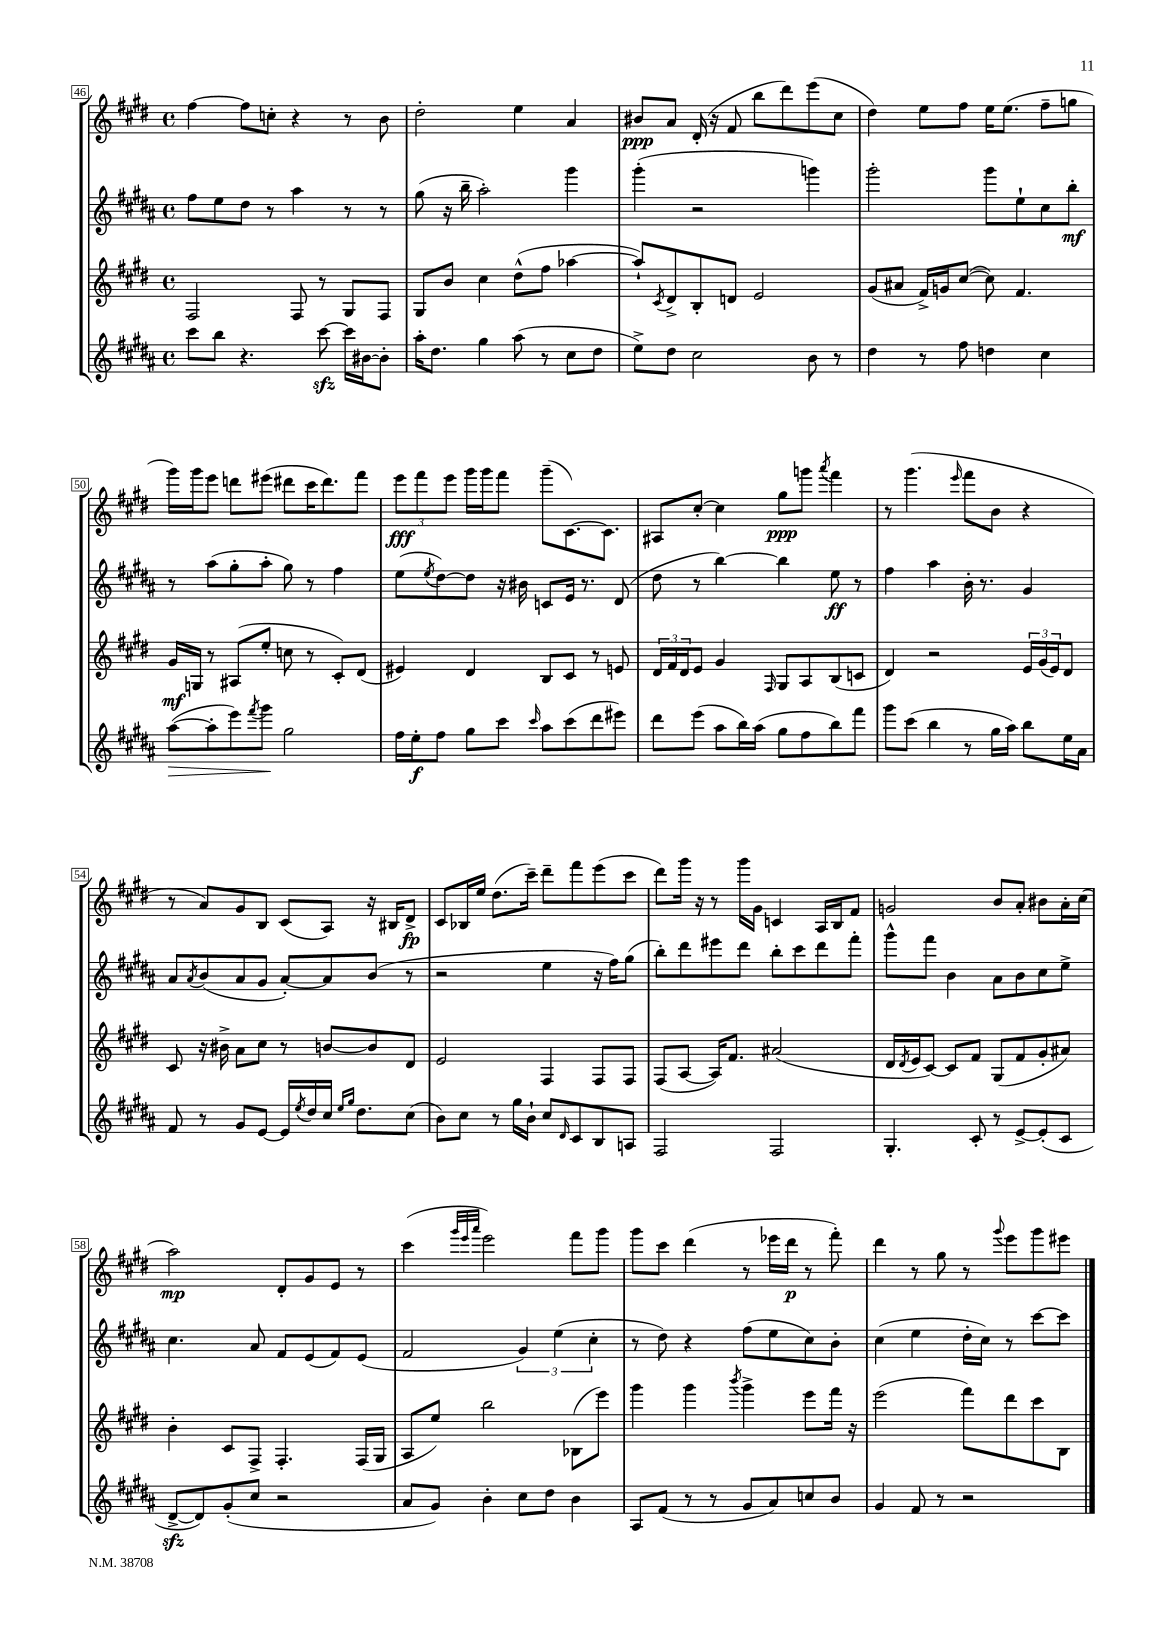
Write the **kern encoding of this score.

**kern	**dynam	**kern	**dynam	**kern	**dynam	**kern	**dynam
*part4	*part4	*part3	*part3	*part2	*part2	*part1	*part1
*staff4	*staff4	*staff3	*staff3	*staff2	*staff2	*staff1	*staff1
*clefG2	*	*clefG2	*	*clefG2	*	*clefG2	*
*k[f#c#g#d#a#]	*	*k[f#c#g#d#]	*	*k[f#c#g#d#a#]	*	*k[f#c#g#d#]	*
*M4/4	*	*M4/4	*	*M4/4	*	*M4/4	*
*met(c)	*	*met(c)	*	*met(c)	*	*met(c)	*
=46	=46	=46	=46	=46	=46	=46	=46
8ccc#\L	.	2F#/	.	8ff#\L	.	[4ff#\	.
8bb\J	.	.	.	8ee\	.	.	.
4.r	.	.	.	8dd#\J	.	8ff#\L]	.
.	.	.	.	8r	.	8ccn'\J	.
.	.	8F#/	.	4aa#\	.	4r	.
[8ccc#zz\	.	8r	.	.	.	.	.
16ccc#\LL]	.	8G#/L	.	8r	.	8r	.
[16b#X\J	.	.	.	.	.	.	.
8b#'\J]	.	8F#/J	.	8r	.	8b\	.
=47	=47	=47	=47	=47	=47	=47	=47
16aa#'\KL	.	8G#/L	.	(8gg#\	.	2dd#'\	.
8.dd#\J	.	.	.	.	.	.	.
.	.	8b/J	.	16r	.	.	.
.	.	.	.	16bb~\	.	.	.
4gg#\	.	4cc#\	.	2aa#'\)	.	.	.
(8aa#\	.	(8dd#^^\L	.	.	.	4ee\	.
8r	.	8ff#\J	.	.	.	.	.
8cc#\L	.	[4aa-X\	.	4ggg#\	.	4a/	.
8dd#\J	.	.	.	.	.	.	.
=48	=48	=48	=48	=48	=48	=48	=48
8ee^\L)	.	8aa-`/L])	.	(4ggg#'\	.	8b#X/L	ppp
.	.	8qc#/	.	.	.	.	.
8dd#\J	.	8d#^/	.	.	.	8a/J	.
2cc#\	.	8B'/	.	2r	.	(16d#'/	.
.	.	.	.	.	.	16r	.
.	.	8dn/J	.	.	.	8f#/	.
.	.	2e/	.	.	.	8bb\L	.
.	.	.	.	.	.	8ddd#\)	.
8b\	.	.	.	4gggn\)	.	(8eee\	.
8r	.	.	.	.	.	8cc#\J	.
=49	=49	=49	=49	=49	=49	=49	=49
4dd#\	.	(8g#/L	.	2ggg#'\	.	4dd#\)	.
.	.	8a#X/J	.	.	.	.	.
8r	.	16f#^/LL)	.	.	.	8ee\L	.
.	.	16gn/J	.	.	.	.	.
8ff#\	.	([8cc#/J	.	.	.	8ff#\J	.
4ddn\	.	8cc#\])	.	8ggg#\L	.	16ee\KL	.
.	.	.	.	.	.	(8.ee\J	.
.	.	4.f#/	.	8ee`\	.	.	.
4cc#\	.	.	.	8cc#\	.	8ff#~\L	.
.	.	.	.	8bb'\J	mf	8ggn\J	.
!!LO:LB:g=z
=50	=50	=50	=50	=50	=50	=50	=50
!	!LO:HP:b	!	!	!	!	!	!
([8aa#\L	>	16g#/LL	mf	8r	.	16ggg#\LL)	.
.	.	16Gn/JJ	.	.	.	16ggg#\J	.
8aa#'\]	.	8r	.	(8aa#\L	.	8eee\J	.
8eee\)	.	(8A#X/L	.	8gg#'\	.	8dddn\L	.
8qfff#/	.	.	.	.	.	.	.
8ggg#\J	.	8ee'/J	.	8aa#'\J	.	(8eee#X\J	.
2gg#\	]	8ccn\	.	8gg#\)	.	8ddd#X\L	.
.	.	8r	.	8r	.	16ccc#\K	.
.	.	.	.	.	.	8.ddd#\)	.
.	.	8c#'/L)	.	4ff#\	.	.	.
.	.	(8d#/J	.	.	.	8fff#\J	.
=51	=51	=51	=51	=51	=51	=51	=51
16ff#\LL	.	4e#X/)	.	(8ee\L	.	12eee\L	fff
16ee'\J	f	.	.	.	.	.	.
.	.	.	.	.	.	12fff#\	.
.	.	.	.	8qee/	.	.	.
8ff#\J	.	.	.	[8dd#\)	.	.	.
.	.	.	.	.	.	12eee\J	.
8gg#\L	.	4d#/	.	8dd#\J]	.	16ggg#\LL	.
.	.	.	.	.	.	16ggg#\J	.
8ccc#\J	.	.	.	16r	.	8fff#\J	.
.	.	.	.	16b#X\	.	.	.
16qqccc#/	.	.	.	.	.	.	.
8aa#\L	.	8B/L	.	8cn/L	.	(8ggg#~\L	.
(8ccc#\	.	8c#/J	.	16e/Jk	.	[8.c#\)	.
.	.	.	.	8.r	.	.	.
8ddd#\	.	8r	.	.	.	.	.
.	.	.	.	.	.	8.c#\J]	.
8eee#X\J)	.	8en/	.	(8d#/	.	.	.
=52	=52	=52	=52	=52	=52	=52	=52
8ddd#\L	.	24d#/LL	.	8dd#\	.	8A#X/L	.
.	.	24f#/	.	.	.	.	.
.	.	24d#/J	.	.	.	.	.
(8eee\J	.	8e/J	.	8r	.	[8cc#'/J	.
8aa#\L	.	4g#/	.	[4bb\)	.	4cc#\]	.
16bb\L)	.	.	.	.	.	.	.
(16aa#\JJ	.	.	.	.	.	.	.
.	.	16qqF#/	.	.	.	.	.
8gg#\L	.	8G#/L	.	4bb\]	.	8gg#\L	ppp
8ff#\	.	8A/	.	.	.	8gggn\J	.
.	.	.	.	.	.	8qaaa/	.
8bb\)	.	(8B/	.	8ee\	ff	4fff#\	.
8fff#\J	.	8cn/J	.	8r	.	.	.
=53	=53	=53	=53	=53	=53	=53	=53
8ggg#\L	.	4d#/)	.	4ff#\	.	8r	.
(8ccc#\J	.	.	.	.	.	(4.ggg#\	.
4bb\	.	2r	.	4aa#\	.	.	.
.	.	.	.	.	.	16qqeee/	.
8r	.	.	.	16b'\	.	8fff#\L	.
.	.	.	.	8.r	.	.	.
16gg#\LL	.	.	.	.	.	8b\J	.
16aa#\JJ)	.	.	.	.	.	.	.
8bb\L	.	24e/LL	.	4g#/	.	4r	.
.	.	(24g#/	.	.	.	.	.
.	.	24e/J)	.	.	.	.	.
16ee\L	.	8d#/J	.	.	.	.	.
16a#\JJ	.	.	.	.	.	.	.
!!LO:LB:g=z
=54	=54	=54	=54	=54	=54	=54	=54
8f#/	.	8c#/	.	8a#/L	.	8r	.
.	.	.	.	8qa#/	.	.	.
8r	.	16r	.	(8b/	.	8a/L)	.
.	.	16b#X^\	.	.	.	.	.
8g#/L	.	8a\L	.	8a#/	.	8g#/	.
[8e/J	.	8cc#\J	.	8g#/J	.	8B/J	.
16e/LL]	.	8r	.	[8a#'/L)	.	(8c#/L	.
8qee/	.	.	.	.	.	.	.
16dd#/	.	.	.	.	.	.	.
16cc#/JJ	.	[8bn/L	.	8a#/]	.	8A/J)	.
16qqee/LL	.	.	.	.	.	.	.
16qqgg#/JJ	.	.	.	.	.	.	.
8.dd#\L	.	.	.	.	.	.	.
.	.	8b/]	.	(8b/J	.	16r	.
.	.	.	.	.	.	16B#X/KL	.
(8cc#\J	.	8d#/J	.	8r	.	8d#^/J	fp
=55	=55	=55	=55	=55	=55	=55	=55
8b\L)	.	2e/	.	2r	.	8c#/L	.
8cc#\J	.	.	.	.	.	16B-X/L	.
.	.	.	.	.	.	16ee/JJ	.
8r	.	.	.	.	.	(8.dd#\L	.
16gg#\LL	.	.	.	.	.	.	.
16b`\JJ	.	.	.	.	.	16ccc#~\Jk)	.
8cc#/L	.	4F#/	.	4ee\	.	8ddd#~\L	.
16qqd#/	.	.	.	.	.	.	.
8c#/	.	.	.	.	.	8fff#\	.
8B/	.	8F#/L	.	16r	.	(8eee\	.
.	.	.	.	16ff#\KL)	.	.	.
8An/J	.	8F#/J	.	(8gg#\J	.	8ccc#\J	.
=56	=56	=56	=56	=56	=56	=56	=56
2F#/	.	(8F#/L	.	8bb'\L)	.	8ddd#\L)	.
.	.	[8A/J	.	8ddd#\	.	16ggg#\Jk	.
.	.	.	.	.	.	16r	.
.	.	16A/KL])	.	8eee#X\	.	8r	.
.	.	8.f#/J	.	.	.	.	.
.	.	.	.	8ddd#\J	.	16ggg#\LL	.
.	.	.	.	.	.	16g#\JJ	.
2F#/	.	(2a#X/	.	8bb'\L	.	4cn/	.
.	.	.	.	8ccc#\	.	.	.
.	.	.	.	8ddd#\	.	16A/LL	.
.	.	.	.	.	.	16B/J	.
.	.	.	.	8fff#'\J	.	8f#/J	.
=57	=57	=57	=57	=57	=57	=57	=57
4.G#'/	.	16d#/LL	.	8ggg#^^\L	.	2gn/	.
.	.	8qd#/	.	.	.	.	.
.	.	16e/J	.	.	.	.	.
.	.	[8c#/J)	.	8fff#\J	.	.	.
.	.	8c#/L]	.	4b\	.	.	.
8c#'/	.	8f#/J	.	.	.	.	.
8r	.	(8G#/L	.	8a#\L	.	8b/L	.
[8e^/L	.	8f#/	.	8b\	.	8a'/J	.
(8e'/]	.	8g#'/	.	8cc#\	.	8b#X\L	.
8c#/J	.	8a#X/J)	.	8ee^\J	.	16a'\L	.
.	.	.	.	.	.	(16cc#\JJ	.
!!LO:LB:g=z
=58	=58	=58	=58	=58	=58	=58	=58
[8d#zz^/L	.	4b'\	.	4.cc#\	.	2aa\)	mp
8d#/])	.	.	.	.	.	.	.
(8g#'/	.	8c#/L	.	.	.	.	.
8cc#/J	.	8F#^/J	.	8a#/	.	.	.
2r	.	4.F#'/	.	8f#/L	.	8d#'/L	.
.	.	.	.	(8e/	.	8g#/	.
.	.	.	.	8f#/)	.	8e/J	.
.	.	(16F#/LL	.	(8e/J	.	8r	.
.	.	16G#/JJ	.	.	.	.	.
=59	=59	=59	=59	=59	=59	=59	=59
8a#/L	.	8A/L	.	2f#/	.	(4ccc#\	.
8g#/J)	.	8ee/J)	.	.	.	.	.
.	.	.	.	.	.	32qqggg#/LLL	.
.	.	.	.	.	.	32qqeee/	.
.	.	.	.	.	.	32qqaaa/JJJ	.
4b'\	.	2bb\	.	.	.	2eee\)	.
8cc#\L	.	.	.	6g#/)	.	.	.
8dd#\J	.	.	.	.	.	.	.
.	.	.	.	(6ee\	.	.	.
4b\	.	(8B-X\L	.	.	.	8fff#\L	.
.	.	.	.	6cc#'\	.	.	.
.	.	8eee\J)	.	.	.	8ggg#\J	.
=60	=60	=60	=60	=60	=60	=60	=60
8A#/L	.	4ggg#\	.	8r	.	8ggg#\L	.
(8f#/J	.	.	.	8dd#\)	.	8ccc#\J	.
8r	.	4ggg#\	.	4r	.	(4ddd#\	.
8r	.	.	.	.	.	.	.
.	.	8qbbb/	.	.	.	.	.
8g#/L	.	4ggg#^\	.	(8ff#\L	.	8r	.
8a#/)	.	.	.	8ee\	.	16eee-X\LL	.
.	.	.	.	.	.	16ddd#\JJ	p
8ccn/	.	8eee\L	.	8cc#\)	.	8r	.
8b/J	.	16fff#\Jk	.	8b'\J	.	8fff#'\)	.
.	.	16r	.	.	.	.	.
=61	=61	=61	=61	=61	=61	=61	=61
4g#/	.	(2eee\	.	(4cc#\	.	4ddd#\	.
8f#/	.	.	.	4ee\	.	8r	.
8r	.	.	.	.	.	8gg#\	.
2r	.	8fff#\L)	.	16dd#'\LL	.	8r	.
.	.	.	.	16cc#\JJ)	.	.	.
.	.	.	.	.	.	8qqggg#/	.
.	.	8ddd#\	.	8r	.	8eee\L	.
.	.	8ccc#\	.	[8ccc#\L	.	8ggg#\	.
.	.	8B\J	.	8ccc#\J]	.	8eee#X\J	.
==	==	==	==	==	==	==	==
*-	*-	*-	*-	*-	*-	*-	*-
